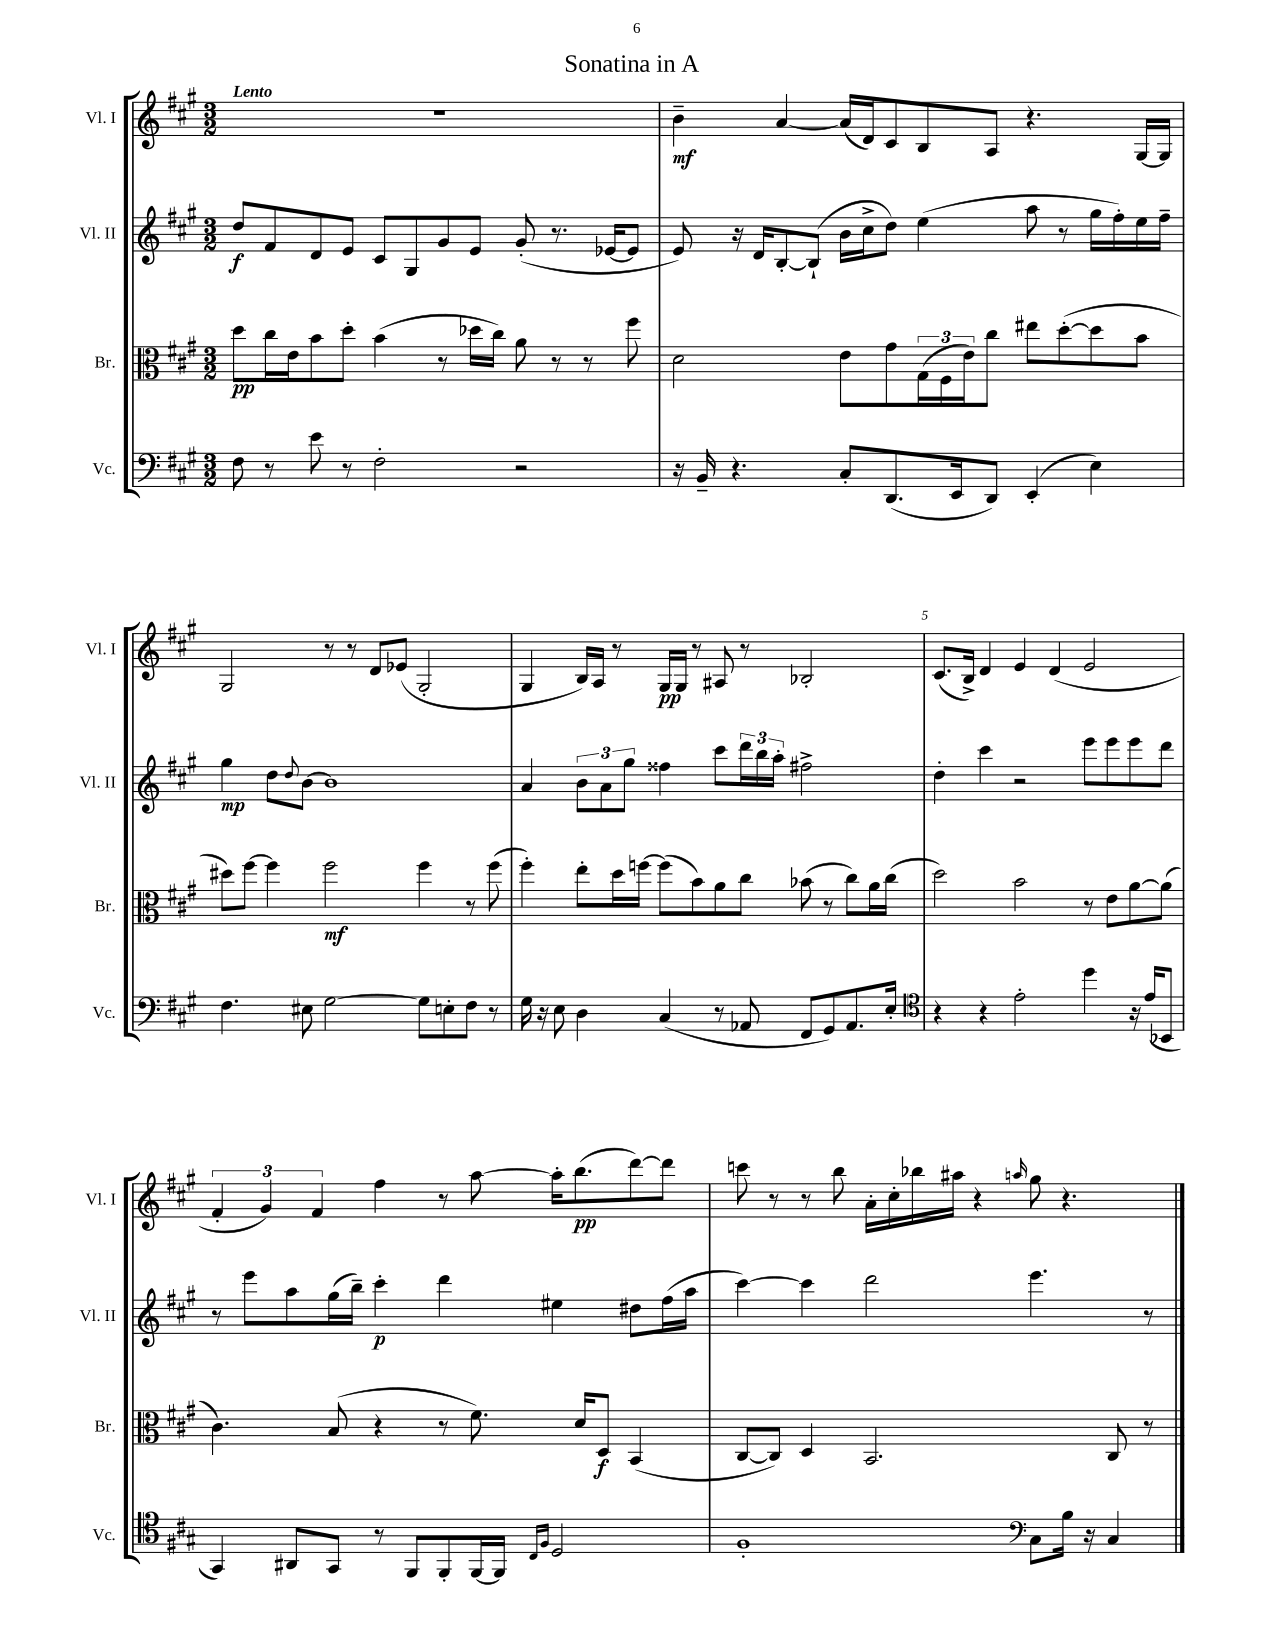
\header { title = "Sonatina in A" }
<<
\new StaffGroup <<
\new Staff = "s0" \with { instrumentName = "Vl. I" shortInstrumentName = "Vl. I" } {
    \clef treble \key a \major \numericTimeSignature \time 3/2 \tempo "Lento"
    R1. |
    b'4--\mf a'4~ a'16( d'16) cis'8 b8 a8 r4. gis16~ gis16 |
    gis2 r8 r8 d'8 ees'8( gis2-. |
    gis4 b16) a16 r8 gis16\pp gis16 r8 ais8 r8 bes2-. |
    cis'8.( b16->) d'4 e'4 d'4( e'2 |
    \tuplet 3/2 { fis'4-. gis'4) fis'4 } fis''4 r8 a''8~ a''16-. b''8.\pp( d'''8~) d'''8 |
    c'''8 r8 r8 b''8 a'16-. cis''16-. bes''16 ais''16 r4 \grace { a''16 } gis''8 r4. \bar "|." |
}
\new Staff = "s1" \with { instrumentName = "Vl. II" shortInstrumentName = "Vl. II" } {
    \clef treble \key a \major \numericTimeSignature \time 3/2
    d''8\f fis'8 d'8 e'8 cis'8 gis8 gis'8 e'8 gis'8-.( r8. ees'16~ ees'8 |
    e'8) r16 d'16 b8~-. b8-!( b'16 cis''16-> d''8) e''4( a''8 r8 gis''16 fis''16-.) e''16 fis''16-- |
    gis''4\mp d''8 \appoggiatura { d''8 } b'8~ b'1 |
    a'4 \tuplet 3/2 { b'8 a'8 gis''8 } fisis''4 cis'''8 \tuplet 3/2 { d'''16 b''16 a''16-. } fis''2-> |
    d''4-. cis'''4 r2 e'''8 e'''8 e'''8 d'''8 |
    r8 e'''8 a''8 gis''16( b''16--) cis'''4-.\p d'''4 eis''4 dis''8 fis''16( a''16 |
    cis'''4~) cis'''4 d'''2 e'''4. r8 \bar "|." |
}
\new Staff = "s2" \with { instrumentName = "Br." shortInstrumentName = "Br." } {
    \clef alto \key a \major \numericTimeSignature \time 3/2
    d''8\pp cis''16 e'16 b'8 d''8-. b'4( r8 des''16 cis''16) a'8 r8 r8 fis''8 |
    d'2 e'8 gis'8 \tuplet 3/2 { gis16( fis16 e'16) } cis''8 eis''8 d''8~-.( d''8 b'8 |
    dis''8) fis''8~ fis''4 fis''2\mf fis''4 r8 fis''8( |
    fis''4-.) e''8-. d''16 f''16~ f''8( b'8) a'8 cis''8 bes'8( r8 cis''8) a'16 cis''16( |
    d''2) b'2 r8 e'8 a'8~ a'8( |
    cis'4.) b8( r4 r8 fis'8.) d'16 d8\f b,4( |
    cis8~ cis8) d4 b,2. cis8 r8 \bar "|." |
}
\new Staff = "s3" \with { instrumentName = "Vc." shortInstrumentName = "Vc." } {
    \clef bass \key a \major \numericTimeSignature \time 3/2
    fis8 r8 e'8 r8 fis2-. r2 |
    r16 b,16-- r4. cis8-. d,8.( e,16 d,8) e,4-.( e4) |
    fis4. eis8 gis2~ gis8 e8-. fis8 r8 |
    gis16 r16 e8 d4 cis4( r8 aes,8 fis,8 gis,8) aes,8. e16-. |
    \clef tenor r4 r4 e'2-. d''4 r16 e'16( bes,8 |
    gis,4) ais,8 gis,8 r8 fis,8 fis,8-. fis,16~ fis,16 \grace { cis16 fis16 } d2 |
    fis1-. \clef bass cis8 b16 r16 cis4 \bar "|." |
}
>>
>>
\layout { \context { \Score \override BarNumber.break-visibility = ##(#f #t #t) barNumberVisibility = #(every-nth-bar-number-visible 5) } }
